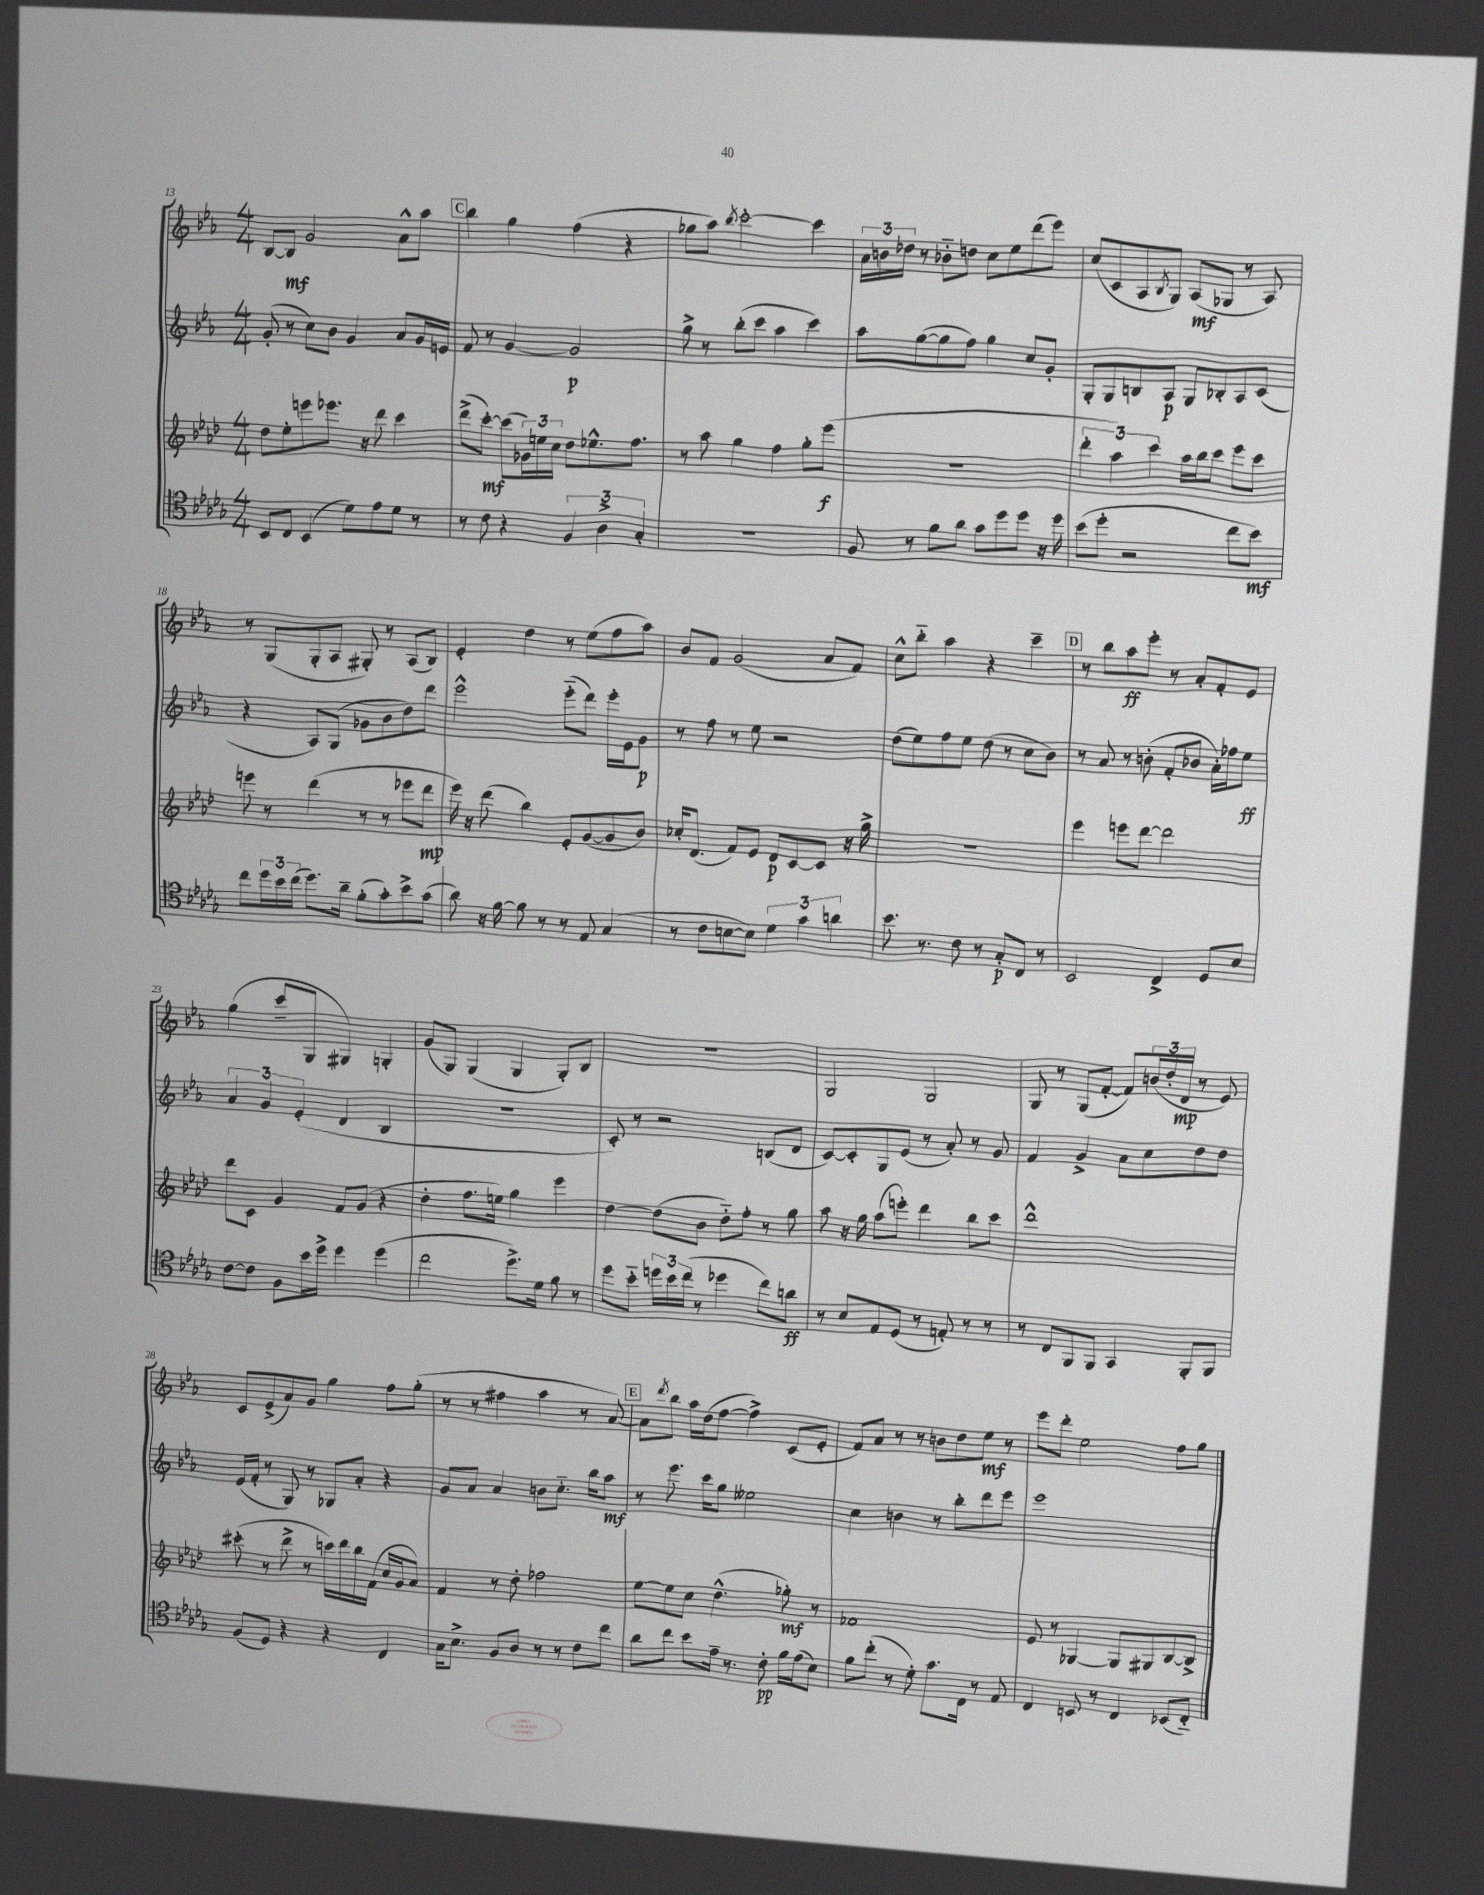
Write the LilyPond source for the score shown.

<<
\new StaffGroup <<
\new Staff = "s0" {
    \clef treble \key ees \major \numericTimeSignature \time 4/4
    bes8~ bes8\mf g'2 aes'8-^ aes''8 |
    \mark \markup { \box "C" } bes''4 g''4 f''4( r4 |
    ges''8 aes''8) \acciaccatura { bes''8 } c'''2~-. c'''4 |
    \tuplet 3/2 { aes'16 b'16 des''16 } r8 bes'8-_ d''8 c''8 ees''8 d'''8( ees'''8) |
    c''8( c'8 aes8 \acciaccatura { bes8 } g8) aes8\mf( ges8 r8 aes8) |
    r8 g8( g8-. aes8 gis8-.) r8 aes8( bes8) |
    ees'4-. d''4 r8 ees''8( f''8 aes''8) |
    bes'8 f'8 g'2( aes'8 f'8) |
    c''8-^ bes''8-_ aes''4 r4 c'''4-- |
    \mark \markup { \box "D" } r8 bes''8 aes''8\ff ees'''8-. r8 aes'8-. f'8-. ees'8 |
    g''4( c'''8-- g8 gis4) g4-. |
    g'8( g8) g4( g4 g8-.) bes8 |
    R1 |
    g2 g2 |
    g8 r8 g8( f'8~-. f'8) \tuplet 3/2 { b'16( d''16-. d'16\mp } r8 ees'8) |
    c'8 ees'8->( aes'8) g'8 g''4 f''8 g''8-.( |
    r8 r8 fis''4 aes''4 r8 aes'8~) |
    \mark \markup { \box "E" } aes'8 \acciaccatura { d'''8 } bes''8 aes''16 d''16( f''8~ f''4->) c'8( ees'8-. |
    f'8) aes'8 r8 r8 b'8 d''8 ees''8\mf r8 |
    ees'''8 d'''8-. ees''2 f''8 g''8 \bar "|." |
}
\new Staff = "s1" {
    \clef treble \key ees \major \numericTimeSignature \time 4/4
    g'8-.( r8 c''8) bes'8 g'4 aes'8 g'16 e'16 |
    \mark \markup { \box "C" } f'8 r8 g'4~ g'2\p |
    g''8-> r8 bes''8-.( c'''8 aes''4 c'''4) |
    aes''8 g''8~( g''8 f''8) g''4 c''8 g'8-. |
    g8-. g8 b8 aes8\p g8 bes8-. aes8 c'8( |
    r4 aes8) g8( ges'8 bes'8 d''8) d'''8 |
    ees'''2-^ ees'''8-_( d'''8) ees'''16-. ees'16 g'8\p |
    r8 f''8 r8 ees''8 r2 |
    d''8( ees''8) f''8 ees''8 d''8( r8 c''8 bes'8) |
    \mark \markup { \box "D" } r8 aes'8 r8 b'8-.( f'8-. bes'8 aes'16-.) fes''16 ees''8\ff |
    \tuplet 3/2 { aes'4 g'4 ees'4-.( } d'4 bes4 |
    R1 |
    c'8-.) r8 r2 b8( d'8 |
    c'8~) c'8-. g8 ees'8( r8 aes'8-.) r8 g'8 |
    f'4 g'4-> aes'8 c''8 d''8 d''8 |
    ees'16( f'16-. r8 g8) r8 ges8 aes'8-. r4 |
    g'8 aes'8 aes'4 b'8 c''8.-_ bes''16 aes''8\mf |
    \mark \markup { \box "E" } r8 ees'''8. c'''16 g''8 eeses''2 |
    c''4 b'4 r8 bes''8-. d'''8 ees'''8 |
    ees'''1 \bar "|." |
}
\new Staff = "s2" {
    \clef treble \key aes \major \numericTimeSignature \time 4/4
    des''8 ees''8-. e'''8 ees'''8. r16 des'''8 c'''4 |
    \mark \markup { \box "C" } des'''8->( c'''8~-.\mf) c'''8( \tuplet 3/2 { ges'16) e''16 c''16 } des''8 ees''8.-^ f''8. |
    r8 aes''8 g''4 f''4 g''8-. ees'''8\f( |
    R1 |
    \tuplet 3/2 { des'''4-. aes''4) c'''4 } aes''16 bes''16 c'''8 ees'''8 c'''8 |
    e'''8 r8 des'''4( r8 r8 ees'''8 des'''8\mp |
    ees'''16) r16 des'''8( bes''4) ees'8-. g'8~( g'8 bes'8) |
    ces''16-. des'8.( f'8) ees'8 des'8\p c'8~ c'8 r16 g''16-> |
    R1 |
    \mark \markup { \box "D" } ees'''4 e'''8 des'''8~ des'''2 |
    des'''8 c'8 g'4 f'8 g'8( r4 |
    des''4-. f''8. e''16) g''4 ees'''4 |
    des''4~ des''8( bes'8 des''8-_) f''8-. r8 g''8 |
    aes''8 r16 g''16 aes''8( e'''8-.) des'''4 bes''8 c'''8 |
    des'''1-^ |
    cis'''8-.( r8 des'''8-> r8 c'''16) des'''16 bes''16 f'16( c''16 g'16 aes'8) |
    f'4 r8 des''8-. fes''2 |
    \mark \markup { \box "E" } ees''8~ ees''8 c''8 des''4.-^( ges''8-.\mf) r8 |
    fes'1 |
    ees'8 r8 ges4~ ges8 gis8 bes8~ bes8-> \bar "|." |
}
\new Staff = "s3" {
    \clef tenor \key des \major \numericTimeSignature \time 4/4
    bes,8 c8 bes,4( des'8) ees'8 des'8 r8 |
    \mark \markup { \box "C" } r8 c'8 r4 \tuplet 3/2 { f4 aes4-> ges4-. } |
    R1 |
    f8 r8 f'8 aes'8 ges'8 des''8 des''8 r16 des''16 |
    bes'8( des''8-. r2 c''8 bes'8\mf) |
    c''8 \tuplet 3/2 { des''16 bes'16 c''16( } des''8.) aes'16-- f'8-.( ges'8-.) bes'8-> ges'8( |
    aes'8) r16 f'16~ f'8 r8 r8 ees8 ges4( |
    r8 c'8 b8~ b8) \tuplet 3/2 { des'4 ges'4 a'4 } |
    bes'8. r8. c'8 r8 ges8-.\p c8 r8 |
    \mark \markup { \box "D" } bes,2 c4-> des8 bes8 |
    c'8~ c'8 f8 bes'16 des''16-> des''4 des''4( |
    c''2 des''8.->) des'16 f'8 r8 |
    des''8 bes'8-_ \tuplet 3/2 { d''16 bes'16 c''16( } r8 des''4 c''8) a'8\ff |
    r8 bes8 ees8 des8( r8 e8-.) r8 r8 |
    r8 c8 f,8 f,8 ges,4 f,8-. f,8 |
    f8( des8) r4 r4 c4 |
    ges16 bes8.-> f8 aes8 r8 r8 c'8 c''8 |
    \mark \markup { \box "E" } aes'8 c''8 bes'8 ees'16-- r8. c'8-.\pp f'16 ees'16( bes8) |
    f'8 c''8-.( r8 des'8-.) ges'8. c16 r8 ees8 |
    c4 b,8 r8 c4 bes,8( c8-_) \bar "|." |
}
>>
>>
\layout { \context { \Score currentBarNumber = #13 } }
